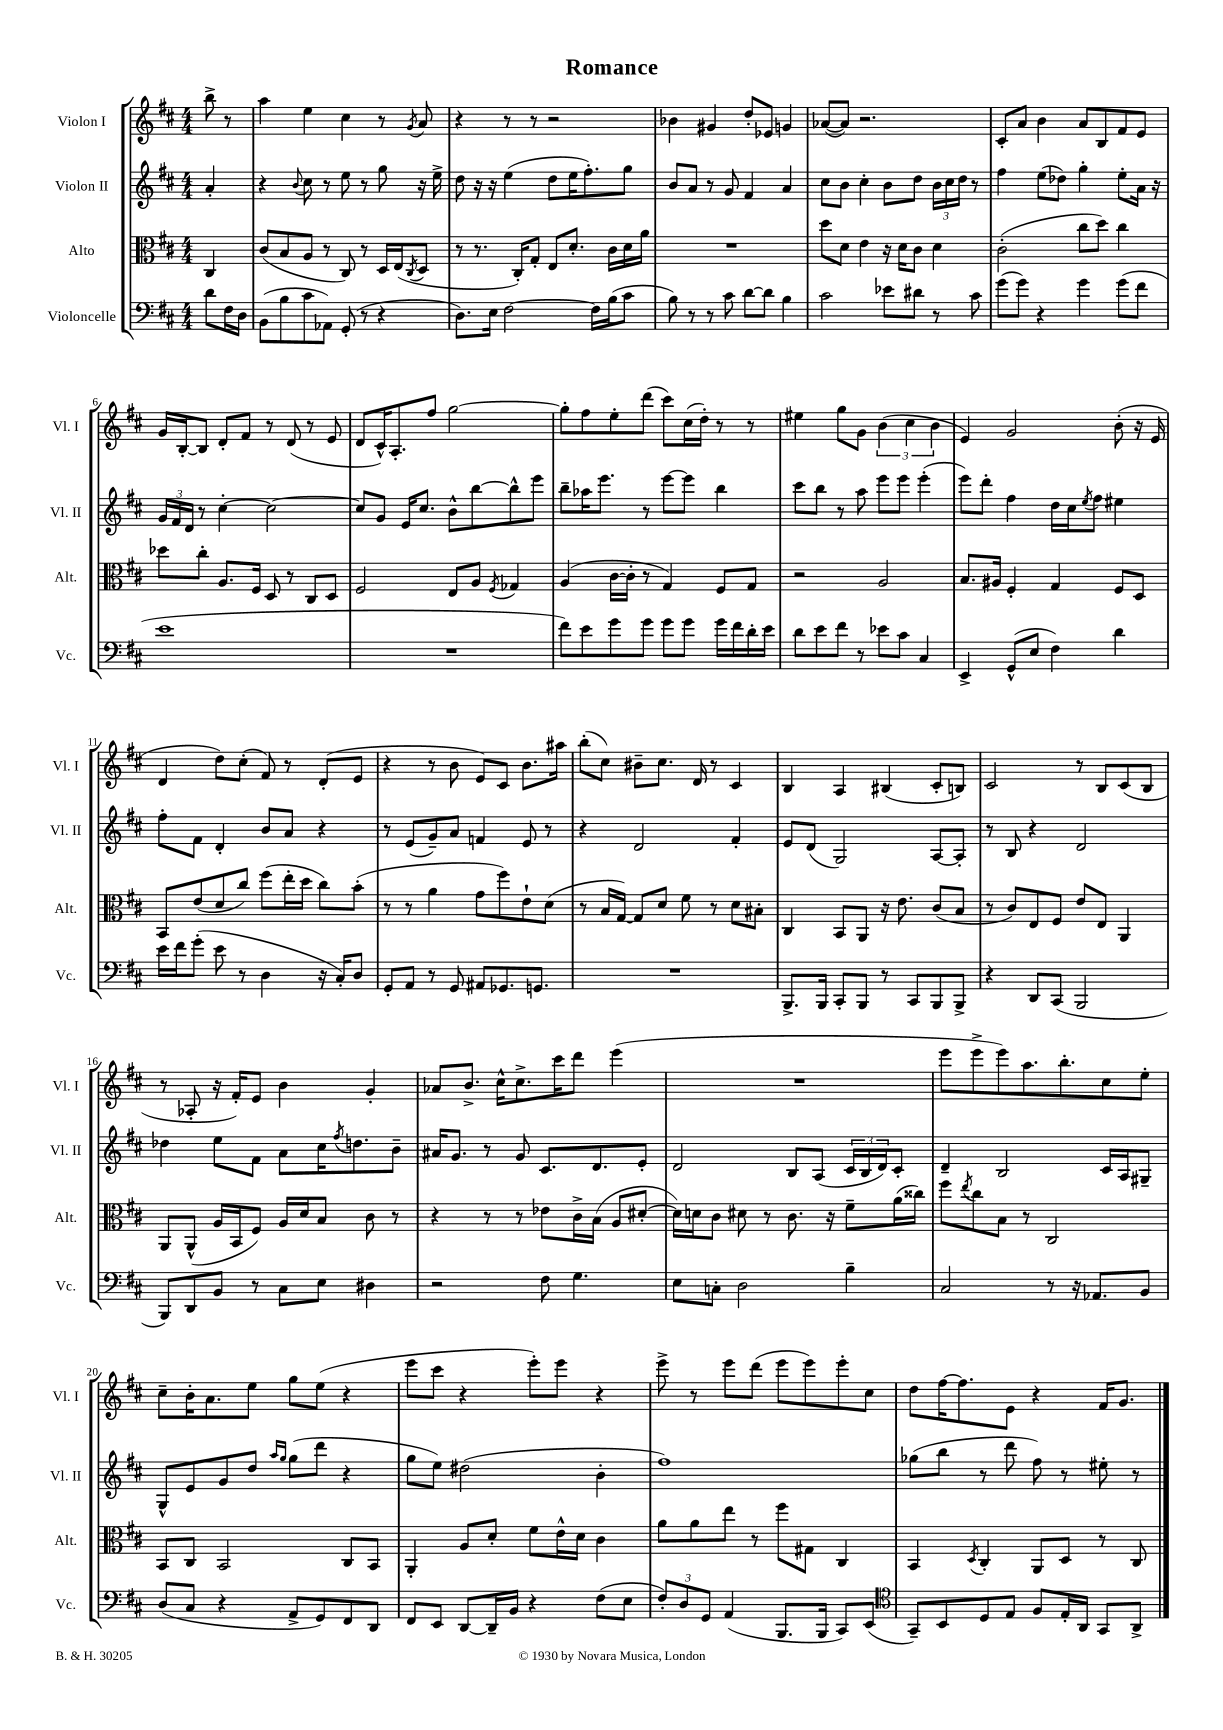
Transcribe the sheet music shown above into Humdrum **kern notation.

**kern	**kern	**kern	**kern
*staff4	*staff3	*staff2	*staff1
*clefF4	*clefC3	*clefG2	*clefG2
*k[f#c#]	*k[f#c#]	*k[f#c#]	*k[f#c#]
*M4/4	*M4/4	*M4/4	*M4/4
8d	4C#	4a'	8bb^
16F#	.	.	8r
16D	.	.	.
=	=	=	=
(8BB	(8c#	4r	4aa
8B	8B	.	.
.	.	8qqb	.
8c#	8A	8cc#	4ee
8AA-)	8r	8r	.
(8GG'	8C#)	8ee	4cc#
8r	8r	8r	.
4r	16D	8gg	8r
.	(16E	.	.
.	8qC#	.	8qg
.	8D	16r	8a
.	.	16ee^	.
=	=	=	=
8.D)	8r	8dd	4r
.	8.r	16r	.
16E	.	16r	.
[2F#	.	(4ee	8r
.	16C#')	.	.
.	8G'	.	8r
.	8E	8dd	2r
.	8.d'	16ee	.
.	.	8.ff#')	.
16F#]	.	.	.
(16B	16c#	.	.
8c#	16d	8gg	.
.	16a	.	.
=	=	=	=
8B)	1r	8b	4b-
8r	.	8a	.
8r	.	8r	4g#
8c#	.	8g	.
[8d	.	4f#	8dd'
8d]	.	.	8e-
4B	.	4a	4g
=	=	=	=
2c#	8dd	8cc#	([8a-
.	8d	8b	8a-])
.	4e	4cc#'	2.r
8e-	16r	8b	.
.	16d	.	.
8d#	8c#	8dd	.
8r	4d	24b	.
.	.	24cc#	.
.	.	24dd	.
8c#	.	8r	.
=	=	=	=
(8g	(2c#'	4ff#	8c#'
8g)	.	.	8a
4r	.	(8ee	4b
.	.	8dd-)	.
4g	8cc#	4gg'	8a
.	8dd)	.	8B
(8g	4cc#	8ee'	8f#
8f#	.	16a	8e
.	.	16r	.
=	=	=	=
1e	8dd-	24g	16g
.	.	24f#	.
.	.	.	[16B'
.	.	24d	.
.	8cc#'	8r	8B]
.	8.A	[4cc#'	8d'
.	.	.	8f#
.	16F#	.	.
.	8D	2cc#_	8r
.	8r	.	(8d
.	8C#	.	8r
.	8D	.	8e
=	=	=	=
1r	2F#	8cc#]	8d
.	.	8g	16c#^^)
.	.	.	8.A'
.	.	16e	.
.	.	8.cc#	.
.	.	.	8ff#
.	8E	8b^^	[2gg
.	8A	[8bb	.
.	8qF#	.	.
.	4G-	8bb^^]	.
.	.	8eee	.
=	=	=	=
8f#)	(4A	8bb~	8gg']
8e	.	16aa-	8ff#
.	.	8.eee	.
8g	[16c#	.	8ee'
.	16c#']	.	.
8g	8r	8r	(8ddd
8g	4G)	[8eee	8ccc#)
8g	.	8eee]	(16cc#
.	.	.	16dd')
16g	8F#	4bb	8r
16f#	.	.	.
16d'	8G	.	8r
16e	.	.	.
=	=	=	=
8d	2r	8ccc#	4ee#
8e	.	8bb	.
8f#	.	8r	8gg
8r	.	8aa	8g
8e-	2A	8eee	(6b
8c#	.	8eee	.
.	.	.	6cc#
4C#	.	(4eee'	.
.	.	.	6b
=	=	=	=
4EE^	8.B	8eee)	4e)
.	.	8ddd'	.
.	16A#	.	.
(8GG^^	4F#'	4ff#	2g
8E	.	.	.
4F#)	4G	16dd	.
.	.	16cc#	.
.	.	8qee	.
.	.	8ff#	.
4d	8F#	4ee#	(8b'
.	8D	.	16r
.	.	.	16e
=	=	=	=
16e	8BB	8ff#'	4d
16f#	.	.	.
(8g'	(8e	8f#	.
8e	8d	4d'	8dd)
8r	8cc#)	.	(8cc#'
4D	(8ff#	8b	8f#)
.	16ee'	8a	8r
.	16dd	.	.
16r	8cc#)	4r	(8d'
16C#')	.	.	.
8D	(8b'	.	8e
=	=	=	=
8GG'	8r	8r	4r
8AA	8r	(8e	.
8r	4a	8g~)	8r
8GG	.	8a	8b
8AA#	8g	4f	8e)
8.GG-	8ff#)	.	8c#
.	8e`	8e	8.b
8.GG	.	.	.
.	(8d	8r	.
.	.	.	16aa#
=	=	=	=
1r	8r	4r	(8bb'
.	16B	.	8cc#)
.	[16G)	.	.
.	8G]	2d	8b#~
.	8d	.	8.cc#
.	8f#	.	.
.	.	.	16d
.	8r	.	8r
.	8d	4f#'	4c#
.	8B#'	.	.
=	=	=	=
8.BBB^	4C#	8e	4B
.	.	(8d	.
16BBB	.	.	.
8CC#'	8BB	2G)	4A
8BBB	8AA	.	.
8r	16r	.	(4B#
.	8.e	.	.
8CC#	.	.	.
8BBB	(8c#	[8A	8c#'
8BBB^	8B	8A']	8B)
=	=	=	=
4r	8r	8r	2c#
.	8c#)	8B	.
8DD	8E	4r	.
(8CC#	8F#	.	.
2BBB	8e	2d	8r
.	8E	.	8B
.	4AA	.	(8c#
.	.	.	8B
=	=	=	=
8BBB)	8AA	4dd-	8r
8DD	(8AA^^	.	8A-'
8BB	16A	8ee	16r
.	16BB	.	16f#')
8r	8F#)	8f#	8e
8C#	16A	8a	4b
.	16d	.	.
8E	8B	16cc#	.
.	.	8qff#	.
.	.	8.dd	.
4D#	8c#	.	4g'
.	8r	8b~	.
=	=	=	=
2r	4r	16a#	8a-
.	.	8.g	.
.	.	.	8.b^
.	8r	8r	.
.	.	.	16cc#^^
.	8r	8g	8.cc#^
8F#	8e-	8.c#	.
.	.	.	16ccc#
4.G	16c#^	.	8ddd
.	(16B	8.d	.
.	8A	.	(4eee
.	[8d#'	8e'	.
=	=	=	=
8E	16d#])	2d	1r
.	16d	.	.
8C'	8c#	.	.
2D	8d#	.	.
.	8r	.	.
.	8.c#	8B	.
.	.	(8A	.
.	16r	.	.
4B~	8f#~	24c#	.
.	.	24B	.
.	.	24d)	.
.	(16a	8c#'	.
.	16cc##)	.	.
=	=	=	=
2C#	8ff#	4d~	8eee
.	8qee	.	.
.	8cc#	.	8eee^
.	8B	2B	8eee)
.	8r	.	8.aa
8r	2C#	.	.
.	.	.	8.bb'
16r	.	.	.
8.AA-	.	.	.
.	.	16c#	8cc#
.	.	16A	.
8BB	.	8G#~	8ee'
=	=	=	=
(8D	8BB	8G^^	8cc#~
8C#	8C#	8e	16b'
.	.	.	8.a
4r	2BB	8g	.
.	.	8dd	8ee
.	.	16qqaa	.
.	.	16qqgg	.
8AA^	.	(8gg	8gg
8GG)	.	8ddd	(8ee
8FF#	8C#	4r	4r
8DD	8BB	.	.
=	=	=	=
8FF#	4AA'	8gg	8eee
8EE	.	8ee)	8ccc#
[8DD	8A	(2dd#	4r
16DD~]	8d'	.	.
16BB	.	.	.
4r	8f#	.	8eee')
.	16e^^	.	8eee
.	16d	.	.
(8F#	4c#	4b'	4r
8E	.	.	.
=	=	=	=
12F#')	8a	1ff#)	8eee^
12D	.	.	.
.	8a	.	8r
12GG	.	.	.
(4AA	8ee	.	8eee
.	8r	.	(8ddd
8.BBB	8ff#	.	8eee
.	8G#	.	8eee)
16BBB	.	.	.
8CC#)	4C#	.	8eee'
(8EE	.	.	8cc#
=	=	=	=
*clefC4	*	*	*
8GG~)	4BB	(8gg-	8dd
8BB	.	8bb	[16ff#
.	.	.	8.ff#]
.	8qD	.	.
8D	4C#'	8r	.
8E	.	8ddd	8e
8F#	8AA	8ff#)	4r
16E'	8D	8r	.
16AA	.	.	.
8GG	8r	8ee#'	16f#
.	.	.	8.g
8AA^	8C#	8r	.
==	==	==	==
*-	*-	*-	*-
